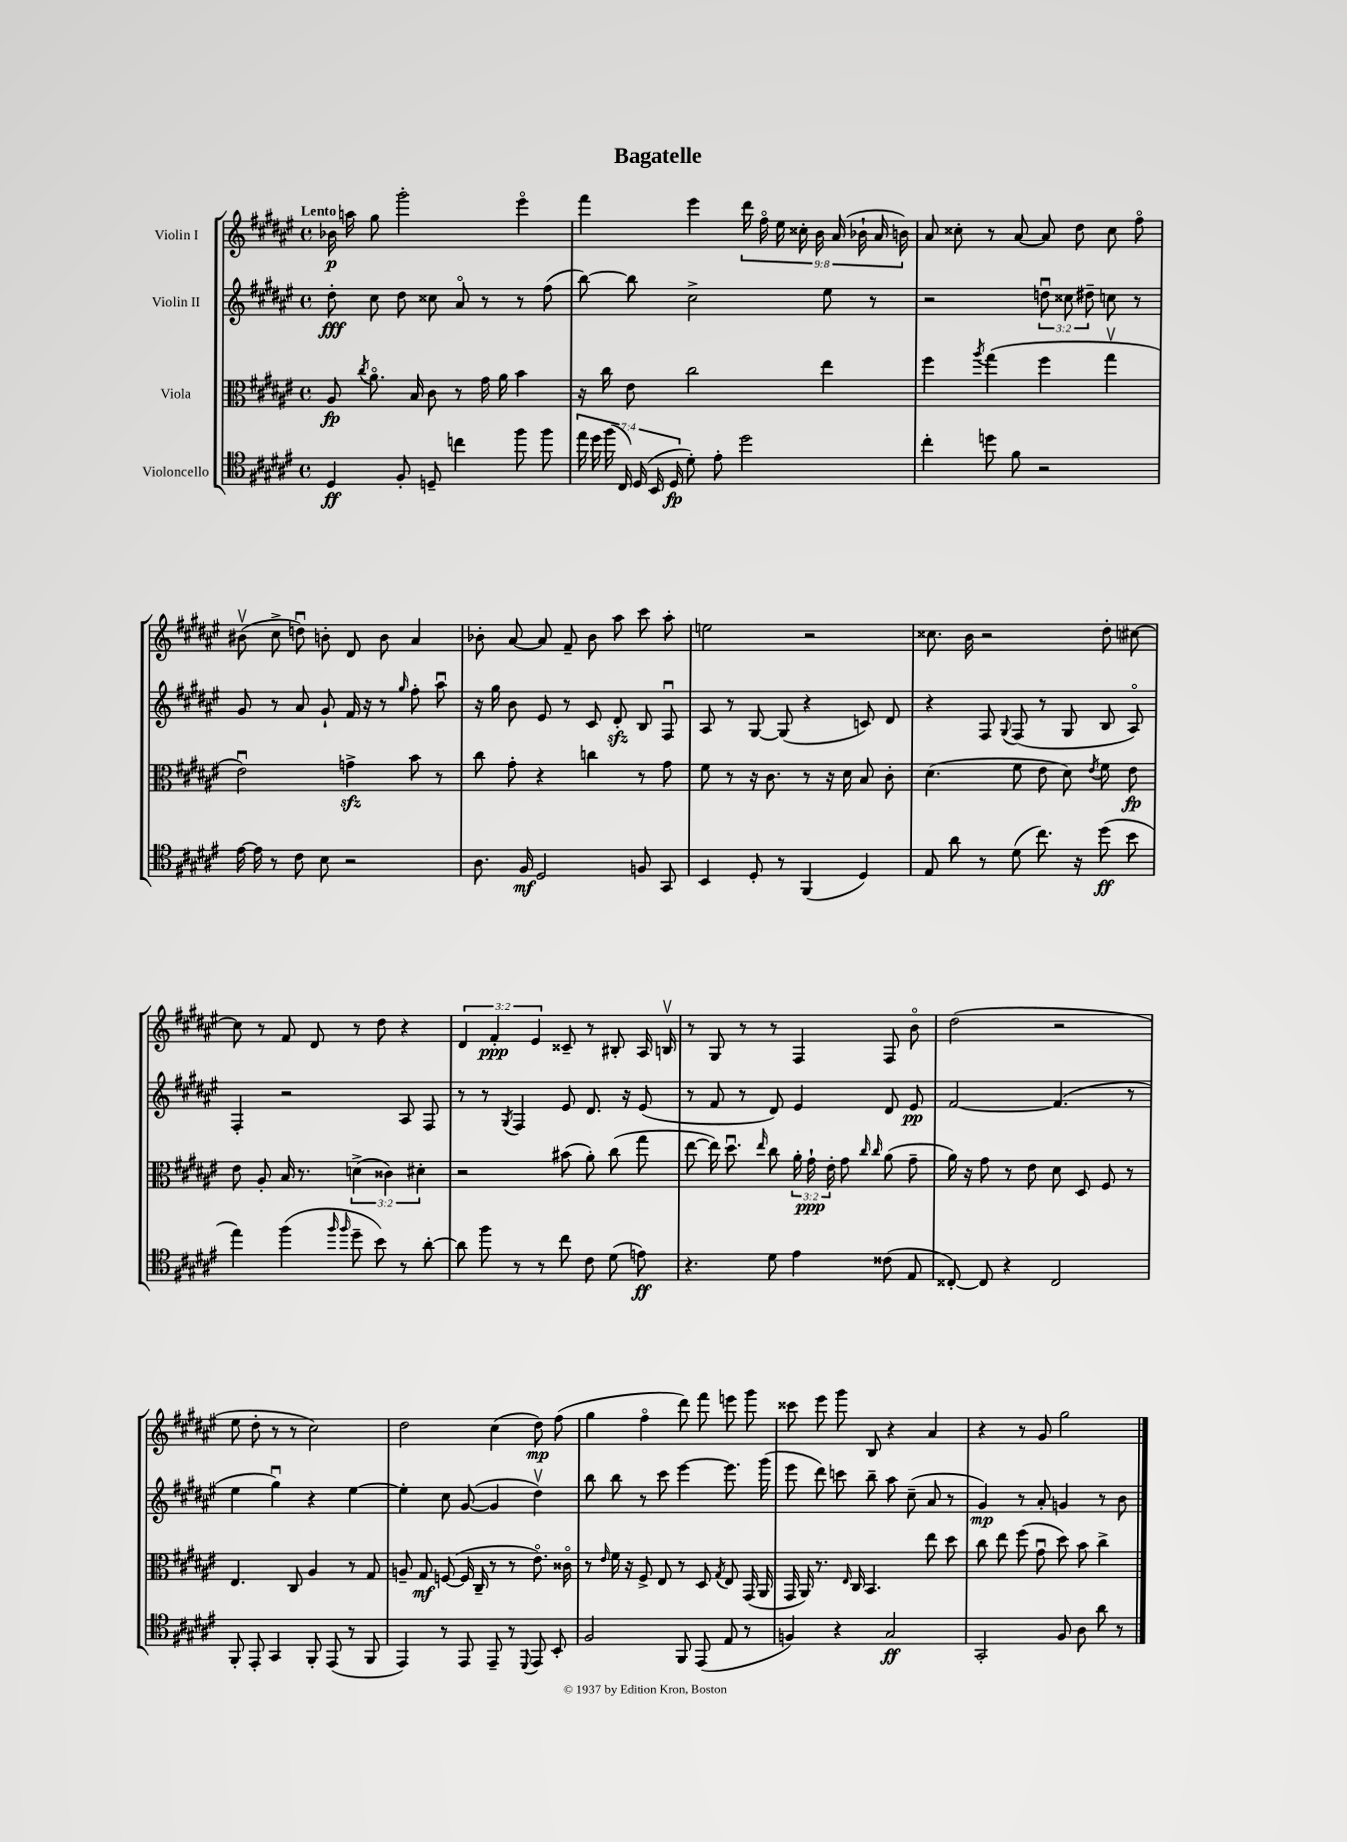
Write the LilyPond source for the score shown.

\header { title = "Bagatelle" }
<<
\new StaffGroup <<
\new Staff = "s0" \with { instrumentName = "Violin I" } {
    \clef treble \key fis \major \defaultTimeSignature \time 4/4 \override Staff.TupletNumber.text = #tuplet-number::calc-fraction-text \tempo "Lento"
    \autoBeamOff bes'16\p a''16 gis''8 gis'''2-. eis'''4\flageolet |
    fis'''4 eis'''4 \tuplet 9/8 { dis'''16 fis''16\flageolet eis''16 cisis''16-. b'16 ais'16( bes'16-! ais'16 b'16) } |
    ais'8 cisis''8-. r8 ais'8~ ais'8 dis''8 cisis''8 fis''8\flageolet |
    bis'8\upbow( cis''8-> d''8\downbow) b'8-. dis'8 b'8 ais'4 |
    bes'8-. ais'8~ ais'8 fis'8-- bes'8 ais''8 cis'''8 ais''8-. |
    e''2 r2 |
    cisis''8. b'16 r2 dis''8-. cis''8~ |
    cis''8 r8 fis'8 dis'8 r8 dis''8 r4 |
    \tuplet 3/2 { dis'4 fis'4-.\ppp eis'4 } cisis'8-- r8 bis8-. ais16 b16\upbow |
    r8 gis8 r8 r8 fis4 fis8 b'8\flageolet |
    dis''2( r2 |
    eis''8 dis''8-. r8 r8 cis''2) |
    dis''2 cis''4( dis''8\mp) fis''8( |
    gis''4 fis''4\flageolet dis'''8) fis'''8 e'''8 gis'''8 |
    cisis'''8 eis'''8 gis'''8 b8 r4 ais'4 |
    r4 r8 gis'8 gis''2 \bar "|." |
}
\new Staff = "s1" \with { instrumentName = "Violin II" } {
    \clef treble \key fis \major \defaultTimeSignature \time 4/4 \override Staff.TupletNumber.text = #tuplet-number::calc-fraction-text
    \autoBeamOff dis''8-.\fff cis''8 dis''8 cisis''8 ais'8\flageolet r8 r8 fis''8( |
    b''8~) b''8 cis''2-> eis''8 r8 |
    r2 \tuplet 3/2 { d''8\downbow cisis''8 dis''8-- } c''8 r8 |
    gis'8 r8 ais'8 gis'8-! fis'16 r16 r8 \grace { gis''16 } fis''8-. ais''8\downbow |
    r16 gis''16 b'8 eis'8 r8 cis'8 dis'8-.\sfz b8 fis8\downbow |
    ais8 r8 gis8~ gis8( r4 c'8) dis'8 |
    r4 fis8 \appoggiatura { gis8 } fis8( r8 gis8 b8 ais8\flageolet) |
    fis4-. r2 ais8 fis8 |
    r8 r8 \acciaccatura { gis8 } fis4 eis'8 dis'8. r16 eis'8( |
    r8 fis'8 r8 dis'8) eis'4 dis'8 eis'8\pp |
    fis'2~ fis'4.( r8 |
    eis''4 gis''4\downbow) r4 eis''4~ |
    eis''4-. cis''8 gis'8~( gis'4 dis''4\upbow) |
    b''8 b''8 r8 cis'''8 eis'''4~ eis'''8. gis'''16( |
    eis'''8 dis'''8) c'''8 b''8-- ais''8 cis''8--( ais'8 r8 |
    gis'4\mp) r8 ais'8-. g'4 r8 b'8 \bar "|." |
}
\new Staff = "s2" \with { instrumentName = "Viola" } {
    \clef alto \key fis \major \defaultTimeSignature \time 4/4 \override Staff.TupletNumber.text = #tuplet-number::calc-fraction-text
    \autoBeamOff ais8\fp \acciaccatura { cis''8 } ais'8.\flageolet b16 cis'8 r8 gis'16 ais'16 b'4 |
    r16 cis''16 eis'8 cis''2 eis''4 |
    fis''4 \acciaccatura { ais''8 } gis''4( fis''4 gis''4\upbow |
    eis'2\downbow) g'4->\sfz b'8 r8 |
    cis''8 gis'8-. r4 c''4 r8 gis'8 |
    fis'8 r8 r16 cis'8. r8 r16 dis'16 b8 cis'8-. |
    dis'4.( fis'8 eis'8 dis'8) \acciaccatura { eis'8 } fis'8 eis'8\fp |
    eis'8 ais8-. b16 r8. \tuplet 3/2 { d'4->( cisis'4) dis'4-. } |
    r2 bis'8( ais'8-.) cis''8( gis''8 |
    eis''8~ eis''16) dis''8.\downbow \grace { eis''16 } cis''8 \tuplet 3/2 { ais'16-. gis'16-!\ppp eis'16-. } gis'8 \grace { cis''16 cis''16 } ais'8( gis'8-- |
    ais'16) r16 gis'8 r8 eis'8 dis'8 dis8 fis8 r8 |
    eis4. cis8 ais4 r8 gis8 |
    a8-- gis8\mf f8~( f16 cis16-- r8 r8 eis'8.\flageolet) cisis'16\flageolet |
    r8 \grace { eis'16 } fis'16 r16 fis8-> eis8 r8 dis8 \acciaccatura { gis8 } eis8 gis,16( ais,16 |
    gis,16 ais,16) r8. \grace { eis16 } cis16 b,4. eis''8 dis''8 |
    cis''8 eis''8 fis''8( gis'8\downbow dis''8) b'8 cis''4-> \bar "|." |
}
\new Staff = "s3" \with { instrumentName = "Violoncello" } {
    \clef tenor \key fis \major \defaultTimeSignature \time 4/4 \override Staff.TupletNumber.text = #tuplet-number::calc-fraction-text
    \autoBeamOff dis4\ff fis8-. d8-- c''4 fis''8 fis''8 |
    \tuplet 7/4 { eis''16 dis''16 fis''16( cis16) dis16( b,16 dis16\fp } dis'8-.) eis'8-. dis''2 |
    cis''4-. d''8 fis'8 r2 |
    eis'16~ eis'16 r8 cis'8 b8 r2 |
    ais8. fis16\mf dis2 f8 gis,8 |
    b,4 dis8-. r8 fis,4( dis4) |
    eis8 ais'8 r8 dis'8( cis''8.) r16 dis''8\ff( b'8 |
    eis''4) fis''4( \grace { fis''16 fis''16 } dis''8-- b'8) r8 ais'8~-. |
    ais'8 fis''8 r8 r8 cis''8 cis'8 dis'8( e'8\ff) |
    r4. dis'8 eis'4 cisis'8( eis8 |
    cisis8~-.) cisis8 r4 cisis2 |
    fis,8-. eis,8-. gis,4 fis,8-. eis,8( r8 fis,8 |
    eis,4) r8 eis,8 eis,8-- r8 \appoggiatura { dis,8 } eis,8 b,8-. |
    fis2 fis,8 eis,8( eis8 r8 |
    f4) r4 gis2\ff |
    gis,2-. fis8 ais8 ais'8 r8 \bar "|." |
}
>>
>>
\layout { \context { \Score \remove "Bar_number_engraver" } }
